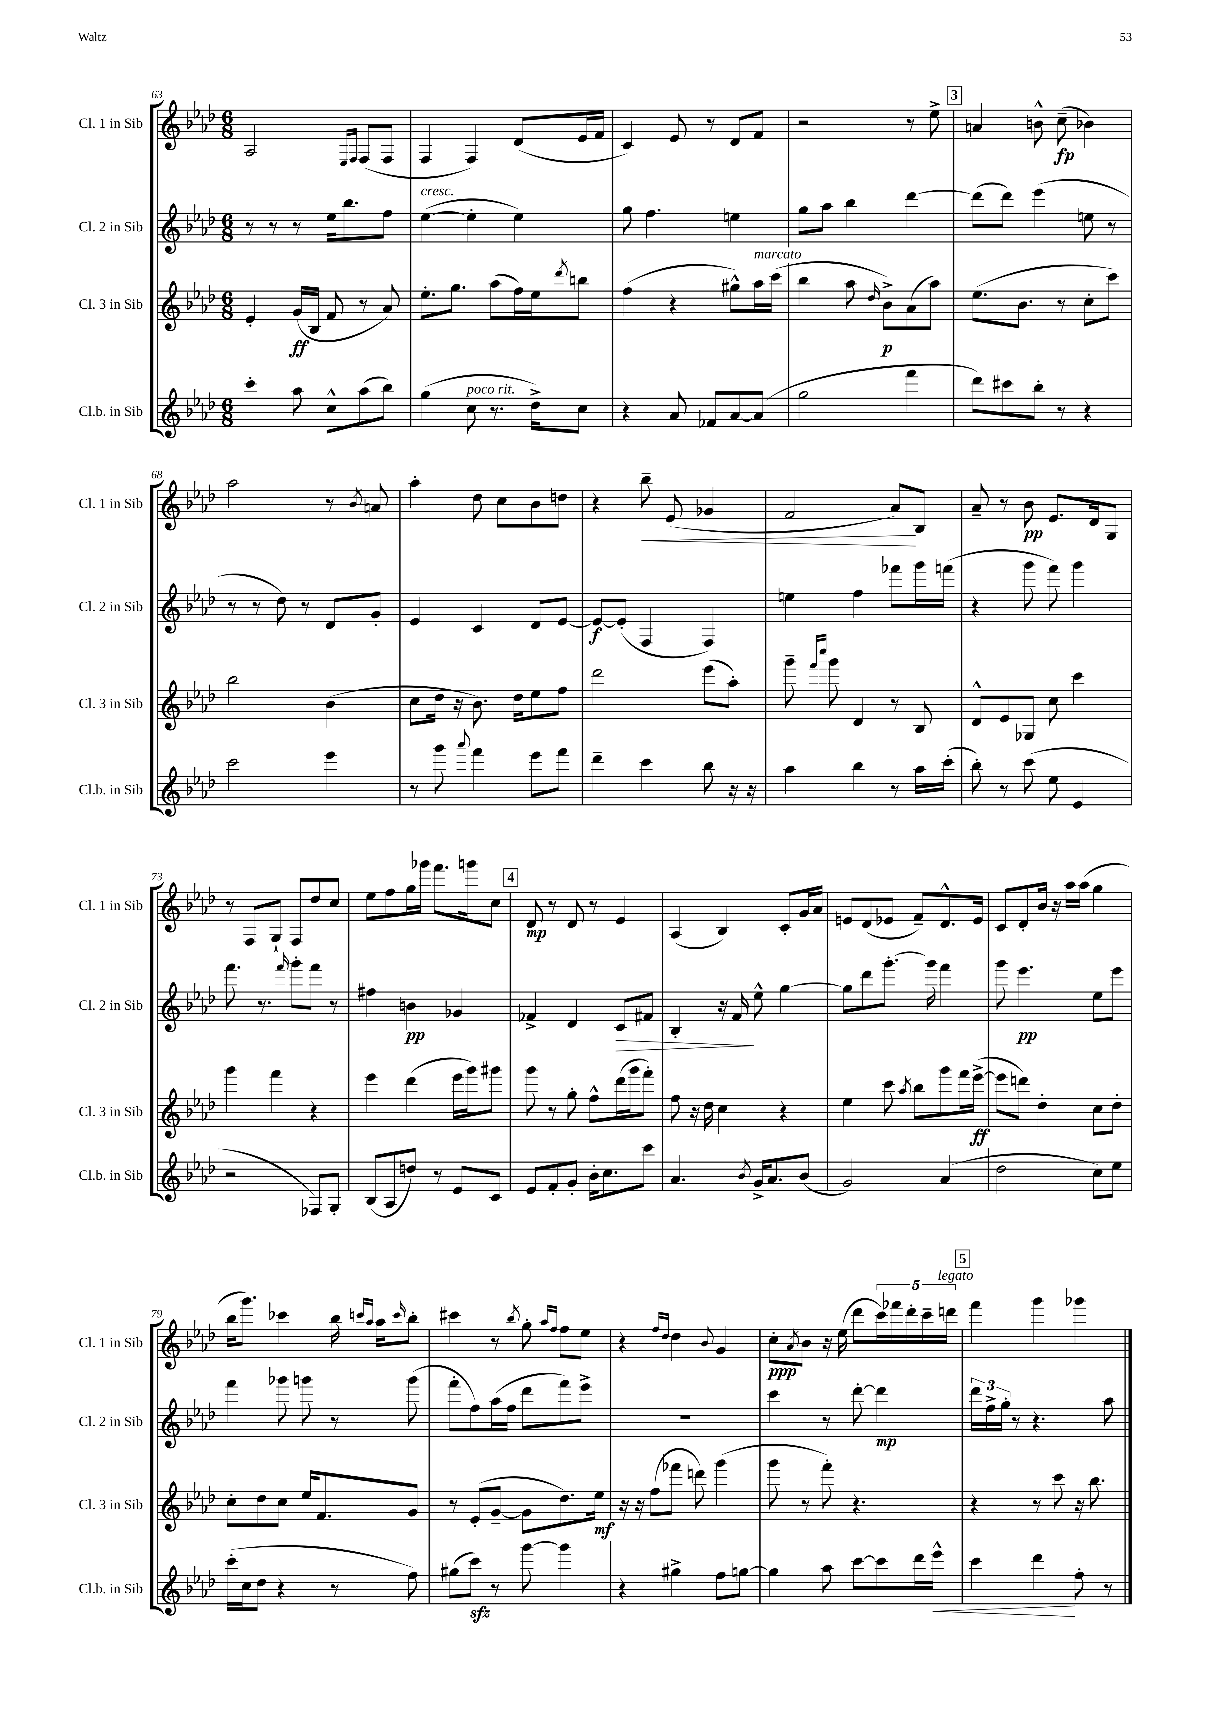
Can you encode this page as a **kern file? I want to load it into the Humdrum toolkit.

**kern	**kern	**kern	**kern
*staff4	*staff3	*staff2	*staff1
*clefG2	*clefG2	*clefG2	*clefG2
*k[b-e-a-d-]	*k[b-e-a-d-]	*k[b-e-a-d-]	*k[b-e-a-d-]
*M6/8	*M6/8	*M6/8	*M6/8
4ccc'\	4e-'/	8r	2A-/
.	.	8r	.
8aa-\	(16g/LL	8r	.
.	16B-/JJ	.	.
8cc^^\L	8f/	16ee-\LK	.
.	.	8.bb-\	.
.	.	.	16qqE-/LL
.	.	.	16qqF/JJ
(8aa-\	8r	.	(8F/L
8bb-\J)	8a-/)	8ff\J	8F/J
=	=	=	=
(4gg\	8.ee-'\L	([4ee-\	4F/
.	8.gg\J	.	.
8cc\	.	4ee-'\]	4F/)
8.r	(8aa-\L	.	.
.	16ff\L)	4ee-\)	(8d-/L
16dd-^\LK)	16ee-\J	.	.
.	8qddd-/	.	.
8cc\J	8bb\J	.	16e-/L
.	.	.	16f/JJ
=	=	=	=
4r	(4ff\	8gg\	4c/)
.	.	4.ff\	.
8a-/	4r	.	8e-/
8f-/L	.	.	8r
[8a-/	8gg#^^\L)	4ee\	8d-/L
(8a-/]J	16aa-\L	.	8f/J
.	(16ccc\JJ	.	.
=	=	=	=
2gg\	4bb-\	8gg\L	2r
.	.	8aa-\J	.
.	8aa-\	4bb-\	.
.	16qqdd-/	.	.
.	8b-^\L)	.	.
4fff\	(8a-\	[4ddd-\	8r
.	8aa-\J)	.	8ee-^\
=	=	=	=
8ddd-\L)	(8.ee-\L	(8ddd-\]L	4a/
8ccc#\	.	8ddd-\J)	.
.	8.b-\J	.	.
8bb-'\J	.	(4eee-\	8b^^\
8r	8r	.	(8cc~\
4r	8cc'\L	8ee\	4b-\)
.	8ccc\J)	8r	.
=	=	=	=
2ccc\	2bb-\	8r	2aa-\
.	.	8r	.
.	.	8dd-\)	.
.	.	8r	.
4eee-\	(4b-\	8d-/L	8r
.	.	.	8qb-/
.	.	8g'/J	8a/
=	=	=	=
8r	8cc\L	4e-/	4aa-'\
8ggg\	16dd-\Jk	.	.
.	16r	.	.
8qqaaa-/	.	.	.
4fff\	8.b-\)	4c/	8dd-\
.	.	.	8cc\L
.	16dd-\LK	.	.
8eee-\L	8ee-\	8d-/L	8b-\
8fff\J	8ff\J	[8e-/J	8dd\J
=	=	=	=
4ddd-~\	2ddd-\	8e-/_L	4r
.	.	(8e-'/]J	.
4ccc\	.	4F/	8bb-~\
.	.	.	(8e-/
8bb-\	(8eee-\L	4F/)	4g-/
16r	8aa-'\J)	.	.
16r	.	.	.
=	=	=	=
4aa-\	8ggg~\	4ee\	2f/
.	16qqfff/LL	.	.
.	16qqcccc/JJ	.	.
.	8ggg\	.	.
4bb-\	4d-/	4ff\	.
8r	8r	8fff-\L	8a-/L)
16aa-\LL	8B-/	16ggg\L	8B-/J
(16ccc'\JJ	.	(16fff\JJ	.
=	=	=	=
8bb-'\)	8d-^^/L	4r	8a-~/
8r	8e-/	.	8r
(8ccc\	8G-/J	8ggg\	8b-\
8ee-\	8cc\	8fff\)	8.e-/L
4e-/	4ccc\	4ggg\	.
.	.	.	16d-/k
.	.	.	8G/J
=	=	=	=
2r	4ggg\	8.fff\	8r
.	.	.	8F/L
.	.	8.r	.
.	4fff\	.	8G`/J
.	.	16qqfff/	.
.	.	8ggg'\L	8F/L
8F-/L)	4r	8fff\J	8dd-/
8G'/J	.	8r	8cc/J
=	=	=	=
(8B-/L	4eee-\	4ff#\	8ee-\L
8A-/	.	.	8ff\
8dd/J)	(4ddd-\	4b\	16gg\L
.	.	.	16ggg-\JJ
8r	.	.	8.fff\L
8e-/L	16eee-\LL	4g-/	.
.	16ggg\J)	.	16ggg\k
8c/J	8ggg#\J	.	8cc\J
=	=	=	=
8e-/L	8ggg\	4f-^/	8d-/
8f'/	8r	.	8r
8g'/J	8gg'\	4d-/	8d-/
16b-'\LK	8ff^^\L	.	8r
8.cc\	.	.	.
.	(16ddd-\L	8c/L	4e-/
.	16ggg\J	.	.
8ccc\J	8fff'\J)	8f#/J	.
=	=	=	=
4.a-/	8ff\	4B-'/	(4A-/
.	16r	.	.
.	16dd-\	.	.
.	4cc\	16r	4B-/)
.	.	16f/	.
8qb-/	.	.	.
16g^/LK	.	8ee-^^\	.
8.a-/	.	.	.
.	4r	[4gg\	8c'/L
(8b-/J	.	.	16g/L
.	.	.	16a-/JJ
=	=	=	=
2g/)	4ee-\	8gg\]L	8e/L
.	.	8ddd-\	(8d-/
.	8ccc\	[8.ggg'\J	8e-/J
.	8qaa-/	.	.
.	8bb-\L	.	8f~/L)
.	.	16ggg\]	.
(4a-/	8ggg\	4fff\	8.d-^^/
.	16fff\L	.	.
.	([16eee-^\JJ	.	16e-/Jk
=	=	=	=
2dd-\	8eee-\]L	8ggg\	8c/L
.	8ddd\J)	4.eee-\	8d-'/
.	4dd-'\	.	16b-/Jk
.	.	.	16r
.	.	.	16aa-\LL
.	.	.	(16aa-\JJ
8cc\L)	8cc\L	8ee-\L	4gg\
8ee-\J	8dd-'\J	8eee-\J	.
=	=	=	=
(16ccc'\LL	8cc'\L	4fff\	16bb-\LK
16cc\J	.	.	8.ggg\J)
8dd-\J	8dd-\	.	.
4r	8cc\J	8ggg-\	4ccc-\
.	16ee-/LK	8ggg\	.
.	8.f/	.	.
8r	.	8r	16bb-\
.	.	.	16qqccc/LL
.	.	.	16qqaa-/JJ
.	.	.	16aa-\LK
.	.	.	16qqccc/
8ff\)	8g/J	(8ggg\	8bb-'\J
=	=	=	=
(8gg#\L	8r	8fff'\L	4ccc#\
8ccc\J)	(8e-'/L	8ff\)	.
8r	[8g~/J	(16aa-\L	8r
.	.	16ff\JJ	.
.	.	.	8qbb-/
[8ggg\	8g\]L	8ddd-\L	8gg'\
.	.	.	16qqaa-/LL
.	.	.	16qqff/JJ
4ggg\]	8.dd-\)	8fff\)	8ff\L
.	.	8eee-^\J	8ee-\J
.	16ee-\Jk	.	.
=	=	=	=
4r	16r	2.r	4r
.	16r	.	.
.	(8ff\L	.	.
.	.	.	16qqff/LL
.	.	.	16qqdd-/JJ
4gg#^\	8fff-\J	.	4dd-\
.	8ddd\)	.	.
.	.	.	8qqb-/
8ff\L	(4ggg\	.	4g/
[8gg\J	.	.	.
=	=	=	=
4gg\]	8ggg\	4ccc\	8cc'\L
.	.	.	8qa-/
.	8r	.	8b-\J
8aa-\	8fff'\)	8r	16r
.	.	.	(16ee-\
[8ccc\L	4.r	[8ddd-'\	8ddd-\L
8ccc\]	.	4ddd-\]	20ccc\L)
.	.	.	20fff-\
.	.	.	20ddd-'\
16ddd-\L	.	.	.
.	.	.	20ccc~\
16eee-^^\JJ	.	.	.
.	.	.	20ddd\JJ
=	=	=	=
4ccc\	4r	24ddd-\LL	4fff\
.	.	24ff^\	.
.	.	24gg'\JJ	.
.	.	8r	.
4ddd-\	8r	4.r	4ggg\
.	8ccc\	.	.
8ff'\	16r	.	4ggg-\
.	8.bb-\	.	.
8r	.	8aa-\	.
==	==	==	==
*-	*-	*-	*-
